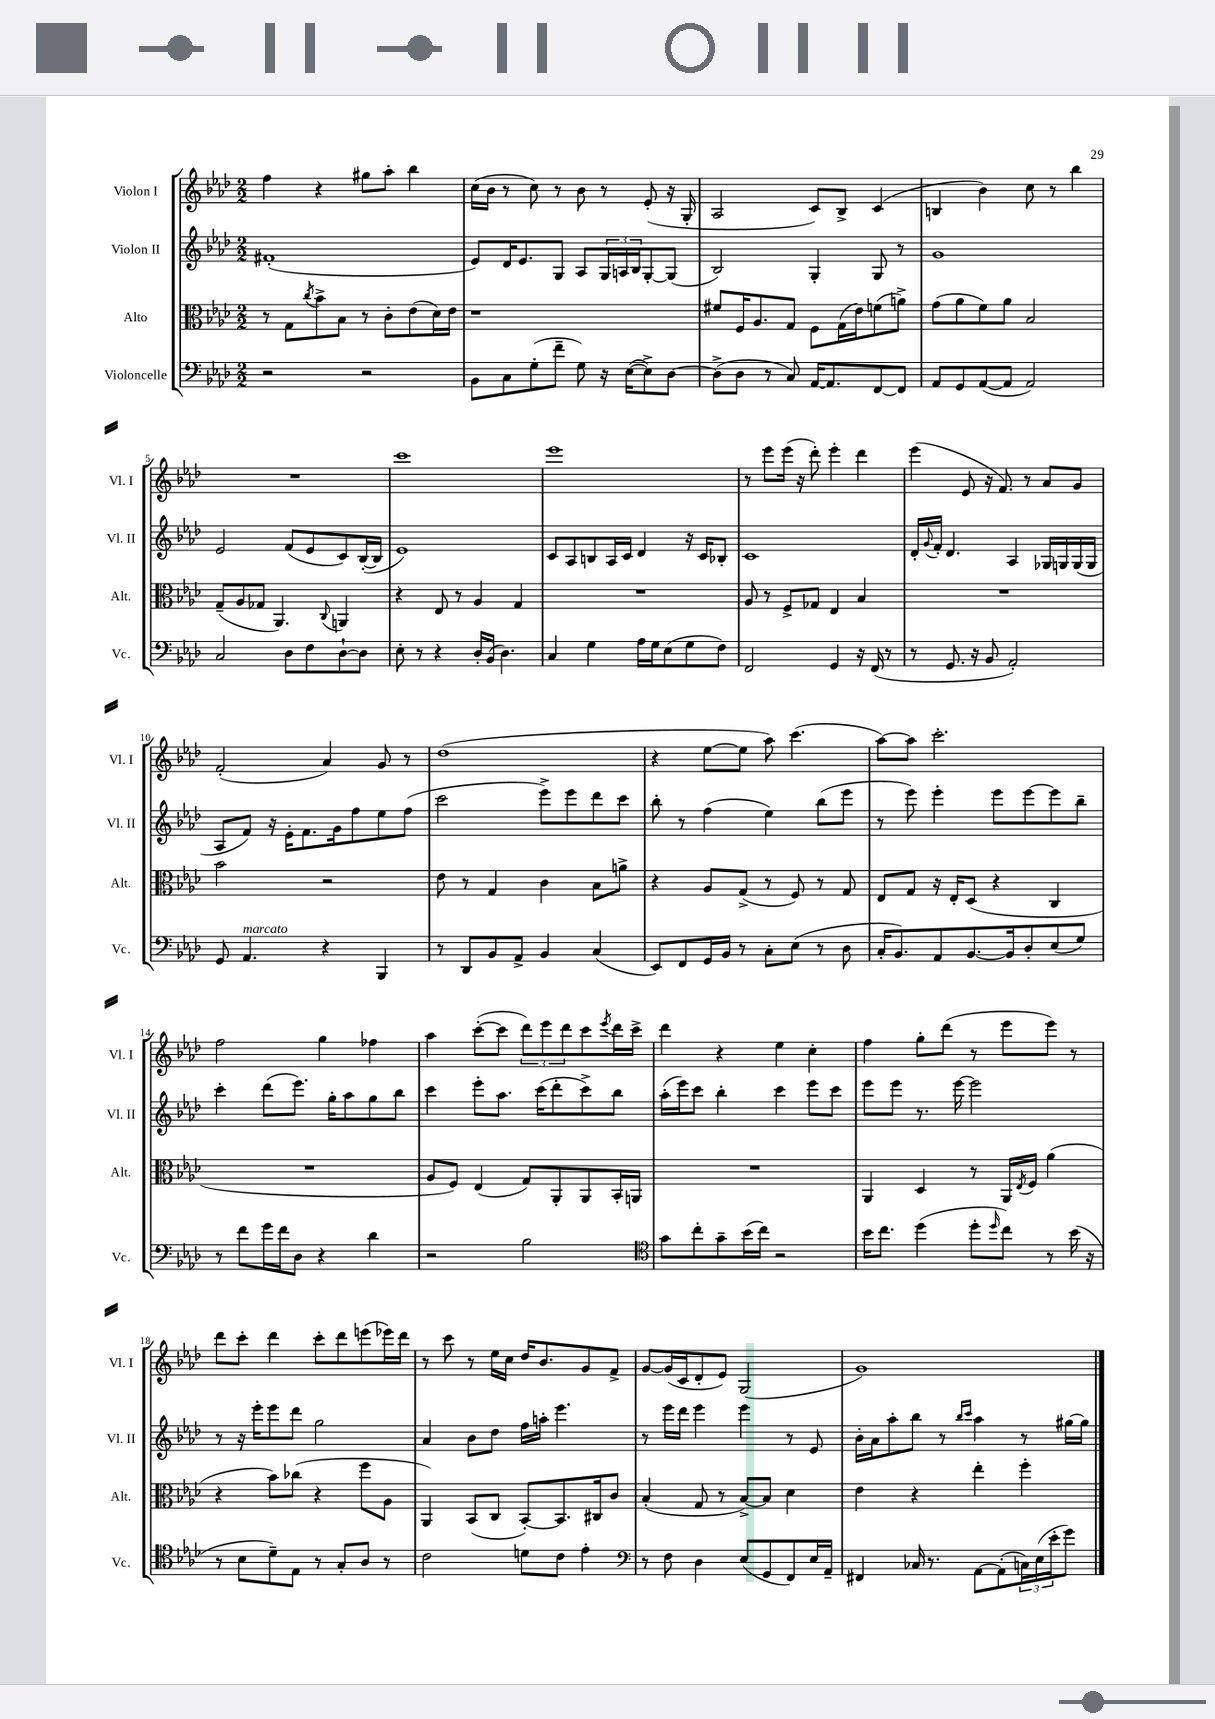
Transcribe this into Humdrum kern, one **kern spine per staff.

**kern	**kern	**kern	**kern
*staff4	*staff3	*staff2	*staff1
*clefF4	*clefC3	*clefG2	*clefG2
*k[b-e-a-d-]	*k[b-e-a-d-]	*k[b-e-a-d-]	*k[b-e-a-d-]
*M2/2	*M2/2	*M2/2	*M2/2
2r	8r	(1f#'	4ff\
.	8G\L	.	.
.	8qcc/	.	.
.	8b-^\	.	4r
.	8B-\J	.	.
2r	8r	.	8gg#\L
.	8c'\L	.	8aa-'\J
.	(8e-\	.	4bb-\
.	16d-\L)	.	.
.	16e-\JJ	.	.
=	=	=	=
8BB-\L	1r	8e-/L)	(16cc\LL
.	.	.	16b-\JJ
8C\	.	16d-/K	8r
.	.	8.e-/	.
(8G'\	.	.	8cc\)
8f~\J	.	8G/J	8r
8G\)	.	8A-/L	8b-\
16r	.	24G/L	8r
.	.	24A/	.
([16E-\LK	.	.	.
.	.	24B-/J	.
8E-^\])	.	[8G'/	(8e-'/
[8D-\J	.	(8G/]J	16r
.	.	.	16G'/
=	=	=	=
(8D-^\]L	8f#/L	2B-/)	2A-/
8D-\J	16F/K	.	.
.	8.A-/	.	.
8r	.	.	.
8C/)	8G/J	.	.
[16AA-/LK	8F\L	4G'/	8c/L)
8.AA-/]	.	.	.
.	(16G\L	.	8B-^/J
.	16e-\J)	.	.
[8FF/	(8f\	8G/	(4c/
8FF/]J	8a^\J)	8r	.
=	=	=	=
8AA-/L	(8g\L	1g	4B/
8GG/	8a-\	.	.
([8AA-/	8f\)	.	4b-\)
8AA-/]J	8a-\J	.	.
2AA-/)	2B-/	.	8cc\
.	.	.	8r
.	.	.	4bb-\
=	=	=	=
2C/	(8G~/L	2e-/	1r
.	8A-/	.	.
.	8G-/J	.	.
.	4.AA-/)	.	.
8D-\L	.	(8f/L	.
8F\	.	8e-/	.
.	8qqC/	.	.
[8D-`\	4AA/	8c/)	.
8D-\]J	.	([16B-'/L	.
.	.	16B-/]JJ	.
=	=	=	=
8E-'\	4r	1e-)	1ccc
8r	.	.	.
4r	8E-/	.	.
.	8r	.	.
16D-'/LL	4A-/	.	.
(16BB-/JJ	.	.	.
4.D-\)	.	.	.
.	4G/	.	.
=	=	=	=
4C/	1r	8c/L	1eee-
.	.	8A-/	.
4G\	.	8B/	.
.	.	16A-/L	.
.	.	16c/JJ	.
16A-\LL	.	4d-/	.
16G\J	.	.	.
(8E-\	.	.	.
8G\	.	16r	.
.	.	16c/LK	.
8F\J)	.	8B-'/J	.
=	=	=	=
2FF/	8A-/	1c	8r
.	8r	.	8eee-\L
.	8F^/L	.	(16eee-\Jk
.	.	.	16r
.	8G-/J	.	8ddd-'\)
4GG/	4E-/	.	4eee-'\
16r	4B-/	.	4ddd-\
(16FF/	.	.	.
8r	.	.	.
=	=	=	=
8r	1r	16d-'/LL	(4eee-\
.	.	8qqg/	.
.	.	16f'/JJ	.
8.GG/	.	4.d-/	.
.	.	.	8e-/
16r	.	.	.
8BB-/	.	.	16r
.	.	.	8.f/)
2AA-'/)	.	4A-/	.
.	.	.	8r
.	.	16G-/LL	8a-/L
.	.	16G/	.
.	.	(16G/	8g/J
.	.	16G/JJ	.
=	=	=	=
8GG/	2b-\	8A-/L	(2f'/
4.AA-/	.	8f/J)	.
.	.	16r	.
.	.	16e-'\LK	.
.	.	8.f\	.
4r	2r	.	4a-/)
.	.	16g\k	.
.	.	8ff\	.
4BBB-/	.	8ee-\	8g/
.	.	(8ff\J	8r
=	=	=	=
8r	8e-\	2ccc\	(1dd-
8DD-/L	8r	.	.
8BB-/	4G/	.	.
8AA-^/J	.	.	.
4BB-/	4c\	8eee-^\L)	.
.	.	8eee-\	.
(4C/	8B-\L	8ddd-\	.
.	8a^\J	8ccc\J	.
=	=	=	=
8EE-/L)	4r	8bb-'\	4r
8FF/	.	8r	.
16GG/L	8A-/L	(4ff\	[8ee-\L
16BB-/JJ	.	.	.
8r	(8G^/J	.	8ee-\]J
8C'\L	8r	4ee-\)	8aa-\)
(8E-\J	8F/)	.	(4.ccc\
8r	8r	(8bb-\L	.
8D-\	8G/	8eee-\J	.
=	=	=	=
16C'/LK	8E-/L	8r	[8aa-\L)
8.BB-/)	.	.	.
.	8G/J	8eee-\)	8aa-\]J
8AA-/	16r	4eee-'\	2.ccc'\
.	16E-'/LK	.	.
[8.BB-/	(8D-/J	.	.
.	4r	8eee-\L	.
16BB-/]k	.	.	.
8D-'/	.	[8eee-\	.
(8E-/	4C/	8eee-\]	.
8G/J)	.	8bb-~\J	.
=	=	=	=
8r	1r	4ccc'\	2ff\
8f\L	.	.	.
16g\L	.	(8ddd-\L	.
16f\J	.	.	.
8D-\J	.	8.eee-\J)	.
4r	.	.	4gg\
.	.	16gg'\LK	.
.	.	8aa-\	.
4d-\	.	8gg\	4ff-\
.	.	8bb-\J	.
=	=	=	=
2r	8A-/L	4ccc\	4aa-\
.	8F/J)	.	.
.	(4E-/	8eee-'\L	([8ccc'\L
.	.	8.aa-\J	8ccc\]J
2B-\	8G/L)	.	12ddd-\L)
.	.	(16ccc\LK	.
.	.	.	12eee-\
.	8AA-'/	8ddd-'\	.
.	.	.	12ddd-\
.	8AA-/	8ccc^\)	8ccc\
.	.	.	8qeee-/
.	16BB-'/L	8bb-\J	16ddd-\L
.	16AA/JJ	.	16ccc^\JJ
=	=	=	=
*clefC4	*	*	*
8g\L	1r	(16aa-'\LL	4ddd-\
.	.	16eee-\J)	.
8cc'\	.	8ccc\J	.
8g~\	.	4bb-'\	4r
(16b-\L	.	.	.
16cc\JJ)	.	.	.
2r	.	4ccc\	4ee-\
.	.	8eee-\L	4cc'\
.	.	8ccc\J	.
=	=	=	=
16b-\LK	4AA-/	8eee-\L	4ff\
8.cc\J	.	.	.
.	.	8eee-\J	.
(4dd-\	4D-/	8.r	8gg'\L
.	.	.	(8ddd-\J
.	.	[16eee-\	.
8dd-'\L	8r	2eee-\]	8r
16qqdd-/	.	.	.
8cc\J)	16AA-/LL	.	8eee-\L
.	8qE-/	.	.
.	16F/JJ	.	.
8r	(4a-\	.	8eee-\J)
(16b-\	.	.	8r
16r	.	.	.
=	=	=	=
8r	4r	8r	8ddd-\L
8B-\L	.	16r	8ccc'\J
.	.	16eee-'\LK	.
8d-~\)	8b-\L)	8eee-\	4ddd-\
8E-\J	(8cc-\J	8ddd-\J	.
8r	4r	2gg\	8ccc'\L
8G'/L	.	.	8ddd-\
8A-/J	8ff\L	.	(8eee\
8r	8A-\J	.	16eee-\L)
.	.	.	16ddd-\JJ
=	=	=	=
2c\	4AA-/)	4a-/	8r
.	.	.	8ccc\
.	(8BB-/L	8b-\L	8r
.	8C/J	8dd-\J	16ee-\LL
.	.	.	16cc\JJ
8d\L	[8BB-'/L)	16ff\LL	16dd-/LK
.	.	16aa'\JJ	8.b-/
8c\J	8.BB-/]	4.eee-\	.
4e-'\	.	.	8g/
.	16C#/k	.	.
.	8c/J	.	8f^/J
=	=	=	=
*clefF4	*	*	*
8r	(4B-'/	8r	[8g/L
8F\	.	16eee-\LL	(16g/]L
.	.	16ddd-\JJ	16c/J
4D-\	8G/	4eee-\	8d-'/
.	8r	.	8e-/J)
(8E-/L	[8B-^/L)	4eee-\	(2G/
8GG/	8B-/]J	.	.
8FF/)	4d-\	8r	.
16E-/L	.	8e-/	.
16AA-~/JJ	.	.	.
=	=	=	=
4FF#/	4e-\	16b-'\LL	1g)
.	.	16a-\J	.
.	.	8aa-'\	.
16C-/	4r	8bb-\J	.
8.r	.	.	.
.	.	8r	.
.	.	16qqbb-/LL	.
.	.	16qqccc/JJ	.
[8AA-\L	4ee-'\	4aa-\	.
(8AA-'\]	.	.	.
24C\L)	4ff'\	8r	.
(24E-\	.	.	.
24e-'\J	.	.	.
8g\J)	.	[16gg#\LL	.
.	.	16gg#\]JJ	.
==	==	==	==
*-	*-	*-	*-
